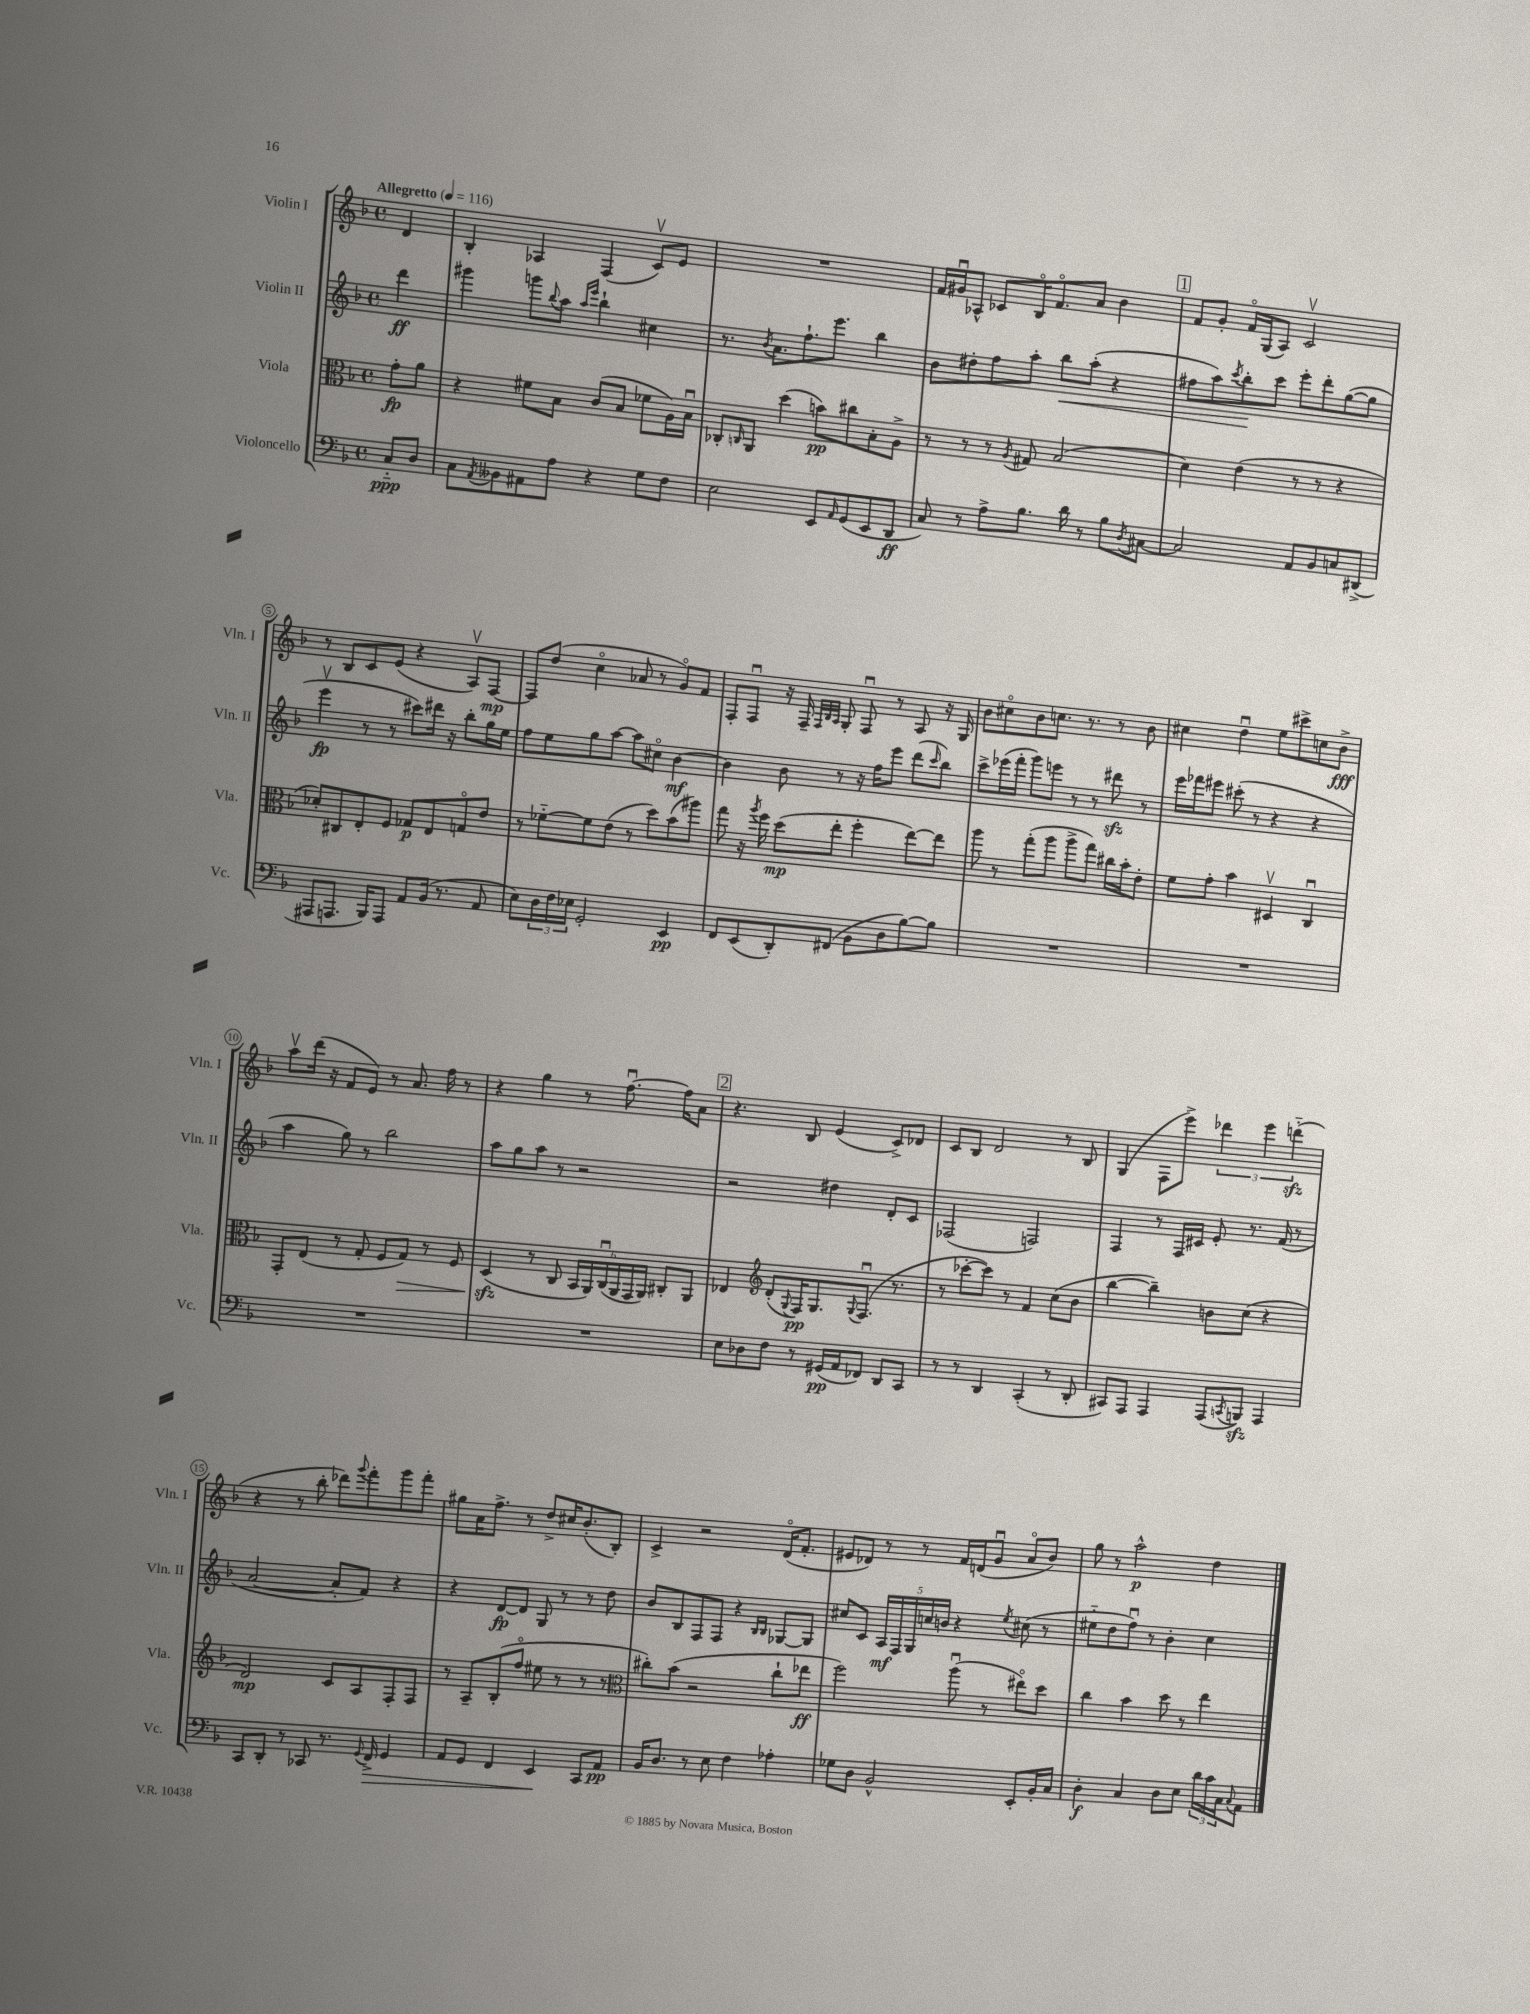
<<
\new StaffGroup <<
\new Staff = "s0" \with { instrumentName = "Violin I" shortInstrumentName = "Vln. I" } {
    \clef treble \key f \major \defaultTimeSignature \time 4/4 \partial 4 \tempo "Allegretto" 4 = 116
    d'4 |
    bes4-. aes4 f4( c'8\upbow) e'8 |
    R1 |
    f'16 gis'16\downbow aes8-^ ces'8 bes16\flageolet f'8.\flageolet a'8 bes'4 |
    \mark \markup { \box "1" } f'8 g'8-. f'16\flageolet g16( a8) c'2\upbow |
    r8 bes8 c'8 e'8( r4 a8\upbow) f8~\mp |
    f8 d''8( c''4\flageolet aes'8 r8 g'8\flageolet) f'8 |
    f8-. f8\downbow r16 f16-- \grace { f32 bes32 a32 } g8-. f8\downbow r8 a8 r16 g16 |
    bes'8 cis''8\flageolet bes'8 c''8. r8. r8 bes'8 |
    cis''4 d''4\downbow e''8 cis'''8-> c''8 bes'8->\fff |
    a''8\upbow d'''16( r16 f'8 e'8) r8 a'8. f''16 r8 |
    r4 g''4 r8 f''8.~\downbow f''16 a'8 |
    \mark \markup { \box "2" } r4. bes8 e'4( c'8->) des'8 |
    c'8 bes8 d'2 r8 bes8 |
    g4( f8 e'''8->) \tuplet 3/2 { des'''4 e'''4 d'''4-_\sfz( } |
    r4 r8 bes''8-. des'''8) \appoggiatura { g'''8 } f'''8-. g'''8 f'''8-. |
    gis''8 a'16 f''8.-> r8 d''8-> cis''16 bes'8.-.( bes8-.) |
    c'4-> r2 d'16\flageolet( f'8.-. |
    eis'8 des'8) r8 r8 f'16 d'16( g'8\downbow a'8\flageolet bes'8) |
    g''8 r8 a''2-^\p d''4 \bar "|." |
}
\new Staff = "s1" \with { instrumentName = "Violin II" shortInstrumentName = "Vln. II" } {
    \clef treble \key f \major \defaultTimeSignature \time 4/4 \partial 4
    d'''4\ff |
    gis'''4 g'''8 \appoggiatura { bes''8 } a''8 \grace { a''16 e'''16 } bes''4-! cis''4 |
    r8. \acciaccatura { bes'8 } a'8. f''8.-! e'''8. bes''4 |
    bes'8 dis''8-. f''8 a''8-. bes''8\< a''8-.( r4 |
    \mark \markup { \box "1" } fis''8 a''8) \acciaccatura { c'''8 } bes''8-.\! c'''8 e'''8-. d'''8-. g''8~( g''8 |
    e'''4\upbow\fp r8 r8 cis'''8) dis'''16 r16 bes''8-. g''16 e''16 |
    f''8 e''8 g''8 a''8~ a''8 cis''8\flageolet bes'4~\mf |
    bes'4 bes'8 r8 r16 f''16 e'''8 d'''8( \grace { c'''16 } bes''8) |
    c'''8-> ees'''16( f'''16-. g'''8) e'''8 r8 r8 dis'''8\sfz r8 |
    e'''16 fes'''16 eis'''8 cis'''8-.( r8 r4 r4 |
    a''4 g''8) r8 bes''2 |
    a''8 g''8 a''8 r8 r2 |
    \mark \markup { \box "2" } r2 dis''4 d'8-. c'8 |
    fes2( f2) |
    f4 r8 f16 cis'16 e'8-. r8. f'16( r8 |
    a'2~ a'8-. f'8) r4 |
    r4 d'8~\fp d'8 g8 r8 r8 d''8 |
    bes'8 bes8 f8 f8 r4 \grace { bes16 bes16 } ges8~ ges8 |
    cis''8 c'8 \tuplet 5/4 { a16\mf f16 g16 c''16 b'16 } r4 \acciaccatura { e''8 } cis''8( r8 |
    eis''8-_ d''8 f''8\downbow) r8 bes'4-. c''4 \bar "|." |
}
\new Staff = "s2" \with { instrumentName = "Viola" shortInstrumentName = "Vla." } {
    \clef alto \key f \major \defaultTimeSignature \time 4/4 \partial 4
    g'8-.\fp a'8 |
    r4 fis'8 bes8 c'8( bes8 fes'8 a16) bes16\downbow |
    ces8-. \grace { c16 } a,8 d''4( b'8\pp) cis''8 bes8-. a8-> |
    r8 r8 r8 \acciaccatura { a8 } gis8 bes2( |
    \mark \markup { \box "1" } d'4) e'4( r8 r8 r4 |
    des'8-.) cis8 e8-. f8 ges8\p e8 g8\flageolet e'8 |
    r8 fes'8~-_ fes'8 e'8( r8 d''8) bes'8( ais''8) |
    g''8 r16 \acciaccatura { a''8 } f''16 d''8\mp( e''8-. f''4-. e''8~) e''8 |
    a''8 r8 g''8-.( a''8 a''8-> g''8) cis''16 bes'16-. e'8-. |
    f'8 g'8-. bes'4 dis4\upbow c4\downbow |
    g,8-. e8( r8 g8-. f8 g8\>) r8 f8 |
    d4\sfz\!( r8 c8 \tuplet 6/4 { bes,16 a,16) c16\downbow( a,16 g,16 a,16) } cis8-. a,8 |
    \mark \markup { \box "2" } ees4 \clef treble d'8-.( \appoggiatura { g8 } f16\pp) g8. \appoggiatura { g8 } f8.\downbow( r8. |
    r8 ces'''8~-. ces'''8) r8 f'4 c''8( bes'8 |
    bes''4~ bes''4--) b'8 c''8( r4 |
    d'2\mp) c'8 a8 f8-. f8 |
    r8 a8-- bes8-.( f''8\flageolet eis''8 r8 r8 r8 |
    \clef alto cis''8-.) bes'8( r2 cis''8-! ees''8\ff |
    f''2) a''8\downbow( r8 eis''8\flageolet) d''8 |
    c''4 bes'4 d''8 r8 e''4 \bar "|." |
}
\new Staff = "s3" \with { instrumentName = "Violoncello" shortInstrumentName = "Vc." } {
    \clef bass \key f \major \defaultTimeSignature \time 4/4 \partial 4
    c8-_\ppp d8 |
    c8 \acciaccatura { a,8 } beses,8 ais,8 a8 r4 g8 f8 |
    e2 e,8 \grace { a,16 } g,8( e,8 d,8\ff |
    c8) r8 a8-> bes8. d'16 r8 bes8 \acciaccatura { d8 } cis8~ |
    \mark \markup { \box "1" } cis2 a,8 bes,8 c8 dis,8->( |
    ais,,8 a,,8. bes,,16) a,,8 a,8 bes,16( r8. a,8 |
    e8) \tuplet 3/2 { d16 f16 ees16 } g,2-. e,4\pp |
    f,8 e,8( d,8-.) fis,8( bes,8 d8 bes8~) bes8 |
    R1 |
    R1 |
    R1 |
    R1 |
    \mark \markup { \box "2" } e8 des8 f8 r8 gis,16\pp( a,16 fes,8) d,8 c,8 |
    r8 r8 d,4 c,4-.( r8 d,8-. |
    cis,8) a,,8 a,,4 a,,8( \acciaccatura { c,8 } b,,8\sfz) a,,4 |
    c,8 d,8-. r8 ces,8 r8. \appoggiatura { g,8 } f,16->\> g,4 |
    a,8 g,8 f,4 e,4\! c,8 a,8\pp |
    bes,16 d8. r8 e8 f4 aes4-. |
    ges8 d8 bes,2-^ e,8-. bes,16-. c16 |
    d4-.\f c4 d8 e8 \tuplet 3/2 { d'16 c'16 c16 } \appoggiatura { c8 } a,8 \bar "|." |
}
>>
>>
\layout { \context { \Score \override BarNumber.stencil = #(make-stencil-circler 0.1 0.3 ly:text-interface::print) } }
